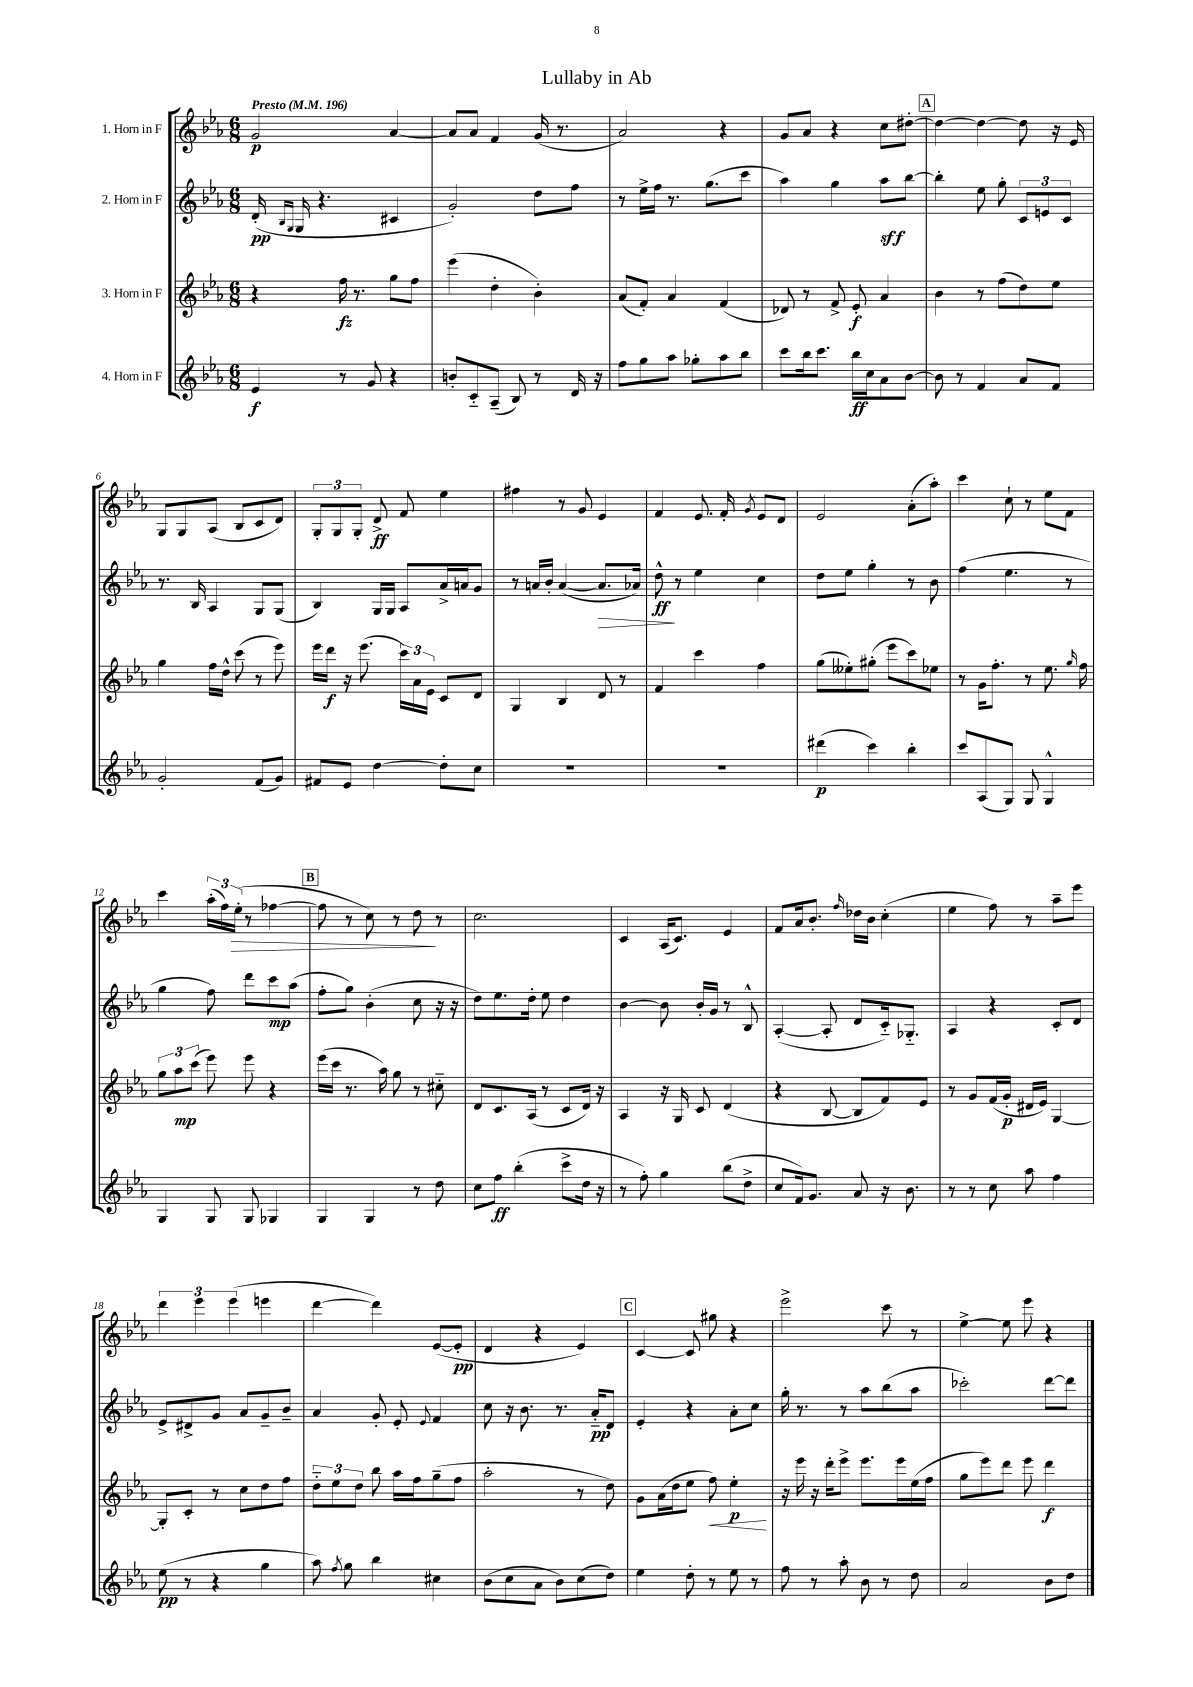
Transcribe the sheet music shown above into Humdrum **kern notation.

**kern	**kern	**kern	**kern
*staff4	*staff3	*staff2	*staff1
*clefG2	*clefG2	*clefG2	*clefG2
*k[b-e-a-]	*k[b-e-a-]	*k[b-e-a-]	*k[b-e-a-]
*M6/8	*M6/8	*M6/8	*M6/8
*MM196	*MM196	*MM196	*MM196
4e-	4r	(16d'	2g
.	.	16qqB-	.
.	.	16qqG	.
.	.	16G	.
.	.	4.r	.
8r	16ff	.	.
.	8.r	.	.
8g	.	.	.
4r	8gg	4c#	[4a-
.	8ff	.	.
=	=	=	=
8b'	(4eee-	2g')	8a-]
8c'~	.	.	8a-
(8A-~	4dd'	.	4f
8B-)	.	.	.
8r	4b-')	8dd	(16g
.	.	.	8.r
16d	.	8ff	.
16r	.	.	.
=	=	=	=
8ff	(8a-	8r	2a-)
8gg	8f')	16ee-^	.
.	.	16ff	.
8aa-	4a-	8.r	.
8gg-'	.	.	.
.	.	(8.gg	.
8aa-	(4f	.	4r
8bb-	.	8ccc	.
=	=	=	=
8ccc	8d-)	4aa-)	8g
16bb-	8r	.	8a-
8.ccc	.	.	.
.	8f^	4gg	4r
16bb-	8e-'	.	.
16cc	.	.	.
8a-	4a-	8aa-	8cc
[8b-	.	[8bb-	[8dd#'
=	=	=	=
8b-]	4b-	4bb-']	4dd#_
8r	.	.	.
4f	8r	8ee-	4dd#_
.	(8ff	8gg'	.
8a-	8dd)	12c	8dd#]
.	.	12e	.
8f	8ee-	.	16r
.	.	12c	.
.	.	.	16e-
=	=	=	=
2g'	4gg	8.r	8G
.	.	.	8G
.	.	16B-	.
.	16ff	4A-	(8A-
.	16dd^^	.	.
.	(8ccc	.	8B-
(8f	8r	8G	8c
8g)	8eee-)	(8G	8d)
=	=	=	=
8f#	16eee-	4B-)	12G'
.	16ddd	.	.
.	.	.	12G
8e-	16r	.	.
.	.	.	12G'
.	(8.eee-	.	.
[4dd	.	16G	8d^
.	.	16G	.
.	24ccc)	8A-	8f
.	24a-	.	.
.	24e-	.	.
8dd']	8c	16a-^	4ee-
.	.	16a	.
8cc	8d	8g	.
=	=	=	=
2.r	4G	8r	4ff#
.	.	16a	.
.	.	16b-'	.
.	4B-	([4a	8r
.	.	.	8g
.	8d	8.a]	4e-
.	8r	.	.
.	.	16a-)	.
=	=	=	=
2.r	4f	8dd^^	4f
.	.	8r	.
.	4ccc	4ee-	8.e-
.	.	.	16f'
.	.	.	8qg
.	4ff	4cc	8e-
.	.	.	8d
=	=	=	=
(4ddd#	(8gg	8dd	2e-
.	8ee--')	8ee-	.
4ccc)	(8gg#'	4gg'	.
.	8eee-	.	.
4bb-'	8ccc)	8r	(8a-'
.	8ee-	8b-	8aa-')
=	=	=	=
8ccc	8r	(4ff	4ccc
(8A-	16g	.	.
.	8.ff'	.	.
8G)	.	4.ee-	8cc`
8G	8r	.	8r
4G^^	8.ee-	.	8ee-
.	.	8r	8f
.	16qqgg	.	.
.	16ff	.	.
=	=	=	=
4G	12gg	4gg	4ccc
.	12aa-	.	.
.	(12ccc	.	.
8G	8eee-)	8ff)	(24aa-'
.	.	.	24ff)
.	.	.	(24ee-'
8G	8eee-	8ddd	8r
4G-	4r	8ccc	[4ff-
.	.	(8aa-	.
=	=	=	=
4G	(16eee-	8ff'	8ff-]
.	16ccc	.	.
.	8.r	8gg)	8r
4G	.	(4b-'	8cc)
.	16aa-)	.	.
.	8gg	.	8r
8r	8r	8cc	8dd
8dd	8cc#'~	16r	8r
.	.	16r	.
=	=	=	=
8cc	8d	8dd)	2.cc
8ff	8.c	8.ee-	.
(4bb-'	.	.	.
.	(16A-	16dd'	.
.	8r	8ee-	.
8ccc^	8c	4dd	.
16dd	16d)	.	.
16r	16r	.	.
=	=	=	=
8r	4A-	[4b-	4c
8ff')	.	.	.
4gg	16r	8b-]	(16A-
.	16G	.	8.c)
.	8c	16b-'	.
.	.	16g	.
(8bb-	(4d	8r	4e-
8dd^	.	8B-^^	.
=	=	=	=
8cc	4r	([4A-'	8f
16f)	.	.	16a-
8.g	.	.	8.b-'
.	[8B-	8A-']	.
.	.	.	16qqff
8a-	8B-]	8d	16dd-
.	.	.	16b-
16r	8f)	16c'~)	(4cc'
8.b-	.	8.G-'~	.
.	8e-	.	.
=	=	=	=
8r	8r	4A-	4ee-
8r	8g	.	.
8cc	(16f	4r	8ff)
.	16g'	.	.
8aa-	16d#	.	8r
.	16e-)	.	.
4ff	[4G	8c'	8aa-~
.	.	8d	8eee-
=	=	=	=
(8ee-	8G']	8e-^	6ddd
8r	8c'	8d#^	.
.	.	.	6eee-
4r	8r	8g	.
.	.	.	(6eee-
.	8cc	8a-	.
4gg	8dd	8g~	4eee
.	8ff	8b-~	.
=	=	=	=
8aa-)	12dd'~	4a-	[4ddd
.	12ee-	.	.
8qff	.	.	.
8gg	.	.	.
.	12dd	.	.
4bb-	8bb-	8g'	4ddd])
.	16aa-	8e-'	.
.	16ff	.	.
.	.	8qqe-	.
4cc#	(8gg~	4f	([8e-
.	8ff	.	8e-']
=	=	=	=
(8b-	2aa-'	8cc	4d
8cc	.	16r	.
.	.	8.b-	.
8a-	.	.	4r
8b-)	.	8.r	.
(8cc	8r	.	4e-)
.	.	16a-'~	.
8dd)	8dd)	8d	.
=	=	=	=
4ee-	8g	4e-'	[4c
.	(16a-	.	.
.	16dd	.	.
8dd'	8ee-	4r	8c]
8r	8ff)	.	8gg#
8ee-	4ee-'	8a-'	4r
8r	.	8cc	.
=	=	=	=
8ff	16r	16gg'	2eee-^
.	16eee-	8.r	.
8r	16r	.	.
.	16ddd'	.	.
8aa-'	8eee-^	8r	.
8b-	8.eee-	8aa-	.
8r	.	(8bb-	8ccc
.	16eee-	.	.
8dd	(16ee-	8aa-	8r
.	16ff	.	.
=	=	=	=
2a-	8gg	2ccc-')	[4ee-^
.	8eee-)	.	.
.	8ddd	.	8ee-]
.	8eee-	.	8eee-
8b-	4ddd	[8ddd	4r
8dd	.	8ddd]	.
==	==	==	==
*-	*-	*-	*-
